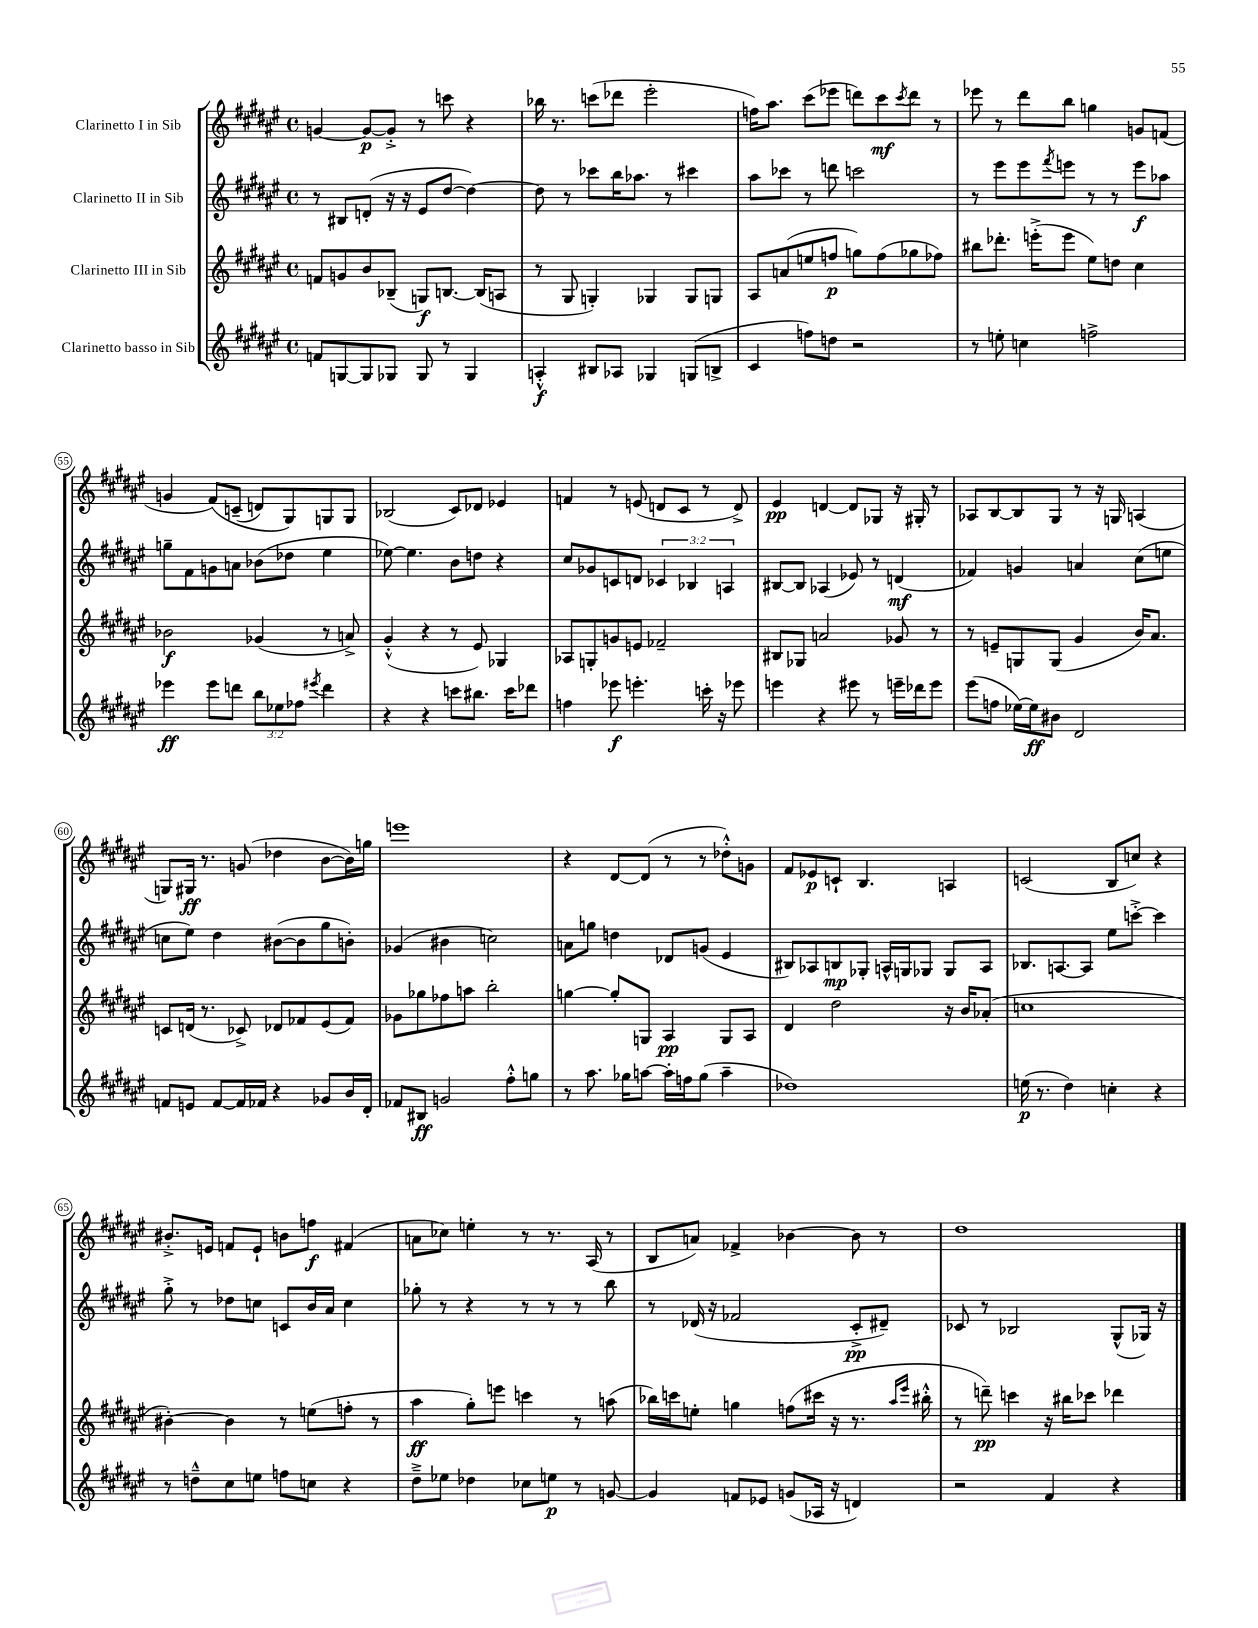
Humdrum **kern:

**kern	**dynam	**kern	**dynam	**kern	**dynam	**kern	**dynam
*part4	*part4	*part3	*part3	*part2	*part2	*part1	*part1
*staff4	*staff4	*staff3	*staff3	*staff2	*staff2	*staff1	*staff1
*I"Clarinetto basso in Sib	*	*I"Clarinetto III in Sib	*	*I"Clarinetto II in Sib	*	*I"Clarinetto I in Sib	*
*clefG2	*	*clefG2	*	*clefG2	*	*clefG2	*
*k[f#c#g#d#a#e#]	*	*k[f#c#g#d#a#e#]	*	*k[f#c#g#d#a#e#]	*	*k[f#c#g#d#a#e#]	*
*M4/4	*	*M4/4	*	*M4/4	*	*M4/4	*
*met(c)	*	*met(c)	*	*met(c)	*	*met(c)	*
=51	=51	=51	=51	=51	=51	=51	=51
8fn/L	.	8fn/L	.	8r	.	[4gn/	.
[8Gn/	.	8gn/	.	8B#X/L	.	.	.
8G/]	.	8b/	.	(8dn'/J	.	8g/L_	p
8G-X/J	.	(8B-X~/J	.	16r	.	8g'^/J]	.
.	.	.	.	16r	.	.	.
8G-/	.	8Gn/L)	f	8e#/L	.	8r	.
8r	.	[8.Bn/J	.	[8dd#/J	.	8cccn\	.
4G-/	.	.	.	4dd#\_)	.	4r	.
.	.	(16B/KL]	.	.	.	.	.
.	.	8An/J	.	.	.	.	.
=52	=52	=52	=52	=52	=52	=52	=52
4An'^^/	f	8r	.	8dd#\]	.	16bb-X\	.
.	.	.	.	.	.	8.r	.
.	.	8G#/	.	8r	.	.	.
8B#X/L	.	4Gn'/)	.	8ccc-X\L	.	(8cccn\L	.
8A-X/J	.	.	.	16bb\K	.	8ddd-X\J	.
.	.	.	.	8.aa-X\J	.	.	.
4G-X/	.	4G-X/	.	.	.	2eee#'\	.
.	.	.	.	8r	.	.	.
(8Gn/L	.	8G-/L	.	4ccc#X\	.	.	.
8Bn^/J	.	8Gn/J	.	.	.	.	.
=53	=53	=53	=53	=53	=53	=53	=53
4c#/	.	8A#/L	.	8aa#\L	.	16ffn\KL)	.
.	.	.	.	.	.	8.aa#\J	.
.	.	(8an/	.	8ccc-X\J	.	.	.
8ffn\L)	.	8een/	.	8r	.	(8ccc#\L	.
8ddn\J	.	8ffn/J	p	8dddn\	.	8eee-X\J	.
2r	.	8ggn\L)	.	2cccn\	.	8dddn\L)	.
.	.	(8ff\	.	.	.	8ccc#\	mf
.	.	.	.	.	.	8qccc#/	.
.	.	8gg-X\	.	.	.	8ddd\J	.
.	.	8ff-X\J)	.	.	.	8r	.
=54	=54	=54	=54	=54	=54	=54	=54
8r	.	8bb#X\L	.	8r	.	8eee-X\	.
8een'\	.	8.ddd-X'\J	.	8eee#\L	.	8r	.
4ccn\	.	.	.	8eee#\	.	8ddd#\L	.
.	.	(16eeen'^\KL	.	.	.	.	.
.	.	.	.	8qfff#/	.	.	.
.	.	8eee\J	.	8eeen\J	.	8bb\J	.
2ffn^\	.	8ee#\L)	.	8r	.	4ggn\	.
.	.	8ddn\J	.	8r	.	.	.
.	.	4cc#\	.	8eee\L	f	8gn/L	.
.	.	.	.	8aa-X\J	.	(8fn/J	.
!!LO:LB:g=z
=55	=55	=55	=55	=55	=55	=55	=55
4eee-X\	ff	2b-X\	f	8ggn~\L	.	4gn/	.
.	.	.	.	8f#\	.	.	.
8eee-\L	.	.	.	8gn\	.	(8f#/L)	.
8dddn\J	.	.	.	8an\J	.	(8cn~/J	.
12bb\L	.	(4g-X/	.	(8b-X\L	.	8dn/L)	.
12ee-X\	.	.	.	.	.	.	.
.	.	.	.	8dd-X\J	.	8G#/)	.
12ff-X\J	.	.	.	.	.	.	.
8qeee#X/	.	.	.	.	.	.	.
4ddd\	.	8r	.	4ee#\	.	8Gn/	.
.	.	8an^/)	.	.	.	8G/J	.
=56	=56	=56	=56	=56	=56	=56	=56
4r	.	(4g#'^^/	.	[8ee-X\)	.	(2B-X/	.
.	.	.	.	4.ee-\]	.	.	.
4r	.	4r	.	.	.	.	.
8cccn\L	.	8r	.	8b\L	.	8c#/L)	.
8.bb#X\J	.	8e#/)	.	8ddn\J	.	8d-X/J	.
.	.	4G-X/	.	4r	.	4e-X/	.
16ccc\KL	.	.	.	.	.	.	.
8ddd-X\J	.	.	.	.	.	.	.
=57	=57	=57	=57	=57	=57	=57	=57
4ffn\	.	8A-X/L	.	8cc#/L	.	4fn/	.
.	.	8Gn'/	.	8g-X/	.	.	.
8eee-X\	f	8gn/	.	8cn/	.	8r	.
4.eeen'\	.	8en/J	.	8dn/J	.	(8en/	.
.	.	2f-X~/	.	6c-X/	.	8dn/L	.
.	.	.	.	.	.	8c#/J	.
.	.	.	.	6B-X/	.	.	.
16cccn'\	.	.	.	.	.	8r	.
16r	.	.	.	.	.	.	.
.	.	.	.	6An/	.	.	.
8eee-X\	.	.	.	.	.	8d^/)	.
=58	=58	=58	=58	=58	=58	=58	=58
4eeen\	.	8B#X/L	.	[8B#X/L	.	4e#/	pp
.	.	8G-X/J	.	8B#/J]	.	.	.
4r	.	2an/	.	(4A-X/	.	[4dn/	.
8eee#X\	.	.	.	8e-X/)	.	8d/L]	.
8r	.	.	.	8r	.	8G-X/J	.
16eeen~\LL	.	8g-X/	.	(4dn/	mf	16r	.
16ddd-X\J	.	.	.	.	.	16G#X'/	.
8eee\J	.	8r	.	.	.	8r	.
=59	=59	=59	=59	=59	=59	=59	=59
(8eee#\L	.	8r	.	4f-X/)	.	8A-X/L	.
8ffn\J	.	8en~/L	.	.	.	[8B/	.
[16ee-X\LL)	.	8Gn/	.	4gn/	.	8B/]	.
16ee-\J]	ff	.	.	.	.	.	.
8b#X\J	.	(8G/J	.	.	.	8G#/J	.
2d#/	.	4g#/	.	4an/	.	8r	.
.	.	.	.	.	.	16r	.
.	.	.	.	.	.	16Gn/	.
.	.	16b/KL)	.	(8cc#\L	.	(4An/	.
.	.	8.a#/J	.	.	.	.	.
.	.	.	.	8een\J	.	.	.
!!LO:LB:g=z
=60	=60	=60	=60	=60	=60	=60	=60
8fn/L	.	8cn/L	.	8ccn\L	.	8Gn/L)	.
8en/J	.	(16dn/Jk	.	8ee#\J)	.	16G#X/Jk	ff
.	.	8.r	.	.	.	8.r	.
[8f/L	.	.	.	4dd#\	.	.	.
16f/L]	.	8c-X^/)	.	.	.	(8gn/	.
16f-X/JJ	.	.	.	.	.	.	.
4r	.	8d-X/L	.	([8b#X\L	.	4dd-X\	.
.	.	8f-X/	.	8b#\]	.	.	.
8g-X/L	.	(8e#/	.	8gg#\	.	[8b\L	.
16b/L	.	8f-/J)	.	8bn'\J)	.	16b\L])	.
16d#'/JJ	.	.	.	.	.	16ggn\JJ	.
=61	=61	=61	=61	=61	=61	=61	=61
8f-X/L	.	8g-X\L	.	(4g-X/	.	1eeen	.
8B#X/J	ff	8gg-X\	.	.	.	.	.
2gn/	.	8ff-X\	.	4b#X\	.	.	.
.	.	8aan\J	.	.	.	.	.
.	.	2bb'\	.	2ccn\)	.	.	.
8ff#'^^\L	.	.	.	.	.	.	.
8ggn\J	.	.	.	.	.	.	.
=62	=62	=62	=62	=62	=62	=62	=62
8r	.	[4ggn\	.	8an\L	.	4r	.
8.aa#\	.	.	.	8ggn\J	.	.	.
.	.	8gg'/L]	.	4ddn\	.	[8d#/L	.
16gg-X\KL	.	.	.	.	.	.	.
[8aan\J	.	8Gn/J	.	.	.	(8d#/J]	.
16aa'\LL]	.	4A#/	pp	8d-X/L	.	8r	.
16ffn\J	.	.	.	.	.	.	.
(8gg-\J	.	.	.	(8gn/J	.	8r	.
4aa~\	.	8G/L	.	4e#/	.	8dd-X'^^\L)	.
.	.	8A#/J	.	.	.	8gn\J	.
=63	=63	=63	=63	=63	=63	=63	=63
1dd-X)	.	4d#/	.	8B#X/L)	.	8f#/L	.
.	.	.	.	8A-X/	.	8e-X/	p
.	.	2dd#\	.	8Bn/	mp	8cn`/J	.
.	.	.	.	8G-X'/J	.	4.B/	.
.	.	.	.	16An^^/LL	.	.	.
.	.	.	.	16Gn/J	.	.	.
.	.	.	.	8G-X/J	.	.	.
.	.	16r	.	8G-/L	.	4An/	.
.	.	16b/KL	.	.	.	.	.
.	.	(8a-X'/J	.	8A/J	.	.	.
=64	=64	=64	=64	=64	=64	=64	=64
(16een\	p	1ccn	.	8.B-X/L	.	(2cn/	.
8.r	.	.	.	.	.	.	.
.	.	.	.	[8.An/	.	.	.
4dd#\)	.	.	.	.	.	.	.
.	.	.	.	8A/J]	.	.	.
4ccn'\	.	.	.	8ee#\L	.	8B/L	.
.	.	.	.	[8cccn'^\J	.	8ccn/J)	.
4r	.	.	.	4ccc\]	.	4r	.
!!LO:LB:g=z
=65	=65	=65	=65	=65	=65	=65	=65
8r	.	[4b#X'\)	.	8gg#'^\	.	8.b#X'^/L	.
8ddn~^^\L	.	.	.	8r	.	.	.
.	.	.	.	.	.	16en/Jk	.
8cc#\	.	4b#\]	.	8dd-X\L	.	8fn/L	.
8een\J	.	.	.	8ccn\J	.	8e`/J	.
8ffn\L	.	8r	.	8cn/L	.	8bn\L	.
8ccn\J	.	(8een\L	.	16b/L	.	8ffn\J	f
.	.	.	.	16a#/JJ	.	.	.
4r	.	8ffn'\J	.	4cc\	.	(4f#X/	.
.	.	8r	.	.	.	.	.
=66	=66	=66	=66	=66	=66	=66	=66
8dd#~^\L	.	4aa#\	ff	8gg-X'\	.	8an\L	.
8ee-X\J	.	.	.	8r	.	8cc-X\J)	.
4dd-X\	.	8gg#'\L)	.	4r	.	4een'\	.
.	.	8eeen\J	.	.	.	.	.
8cc-X\L	.	4cccn\	.	8r	.	8r	.
8een\J	p	.	.	8r	.	8.r	.
8r	.	8r	.	8r	.	.	.
.	.	.	.	.	.	(16A#/	.
[8gn/	.	(8aan\	.	8bb\	.	8r	.
=67	=67	=67	=67	=67	=67	=67	=67
4g/]	.	16bb-X\LL)	.	8r	.	8B/L	.
.	.	16cccn\J	.	.	.	.	.
.	.	8een'\J	.	(16d-X/	.	8an/J)	.
.	.	.	.	16r	.	.	.
8fn/L	.	4ggn\	.	2f-X/	.	4f-X^/	.
8e-X/J	.	.	.	.	.	.	.
(8gn/L	.	(8ffn\L	.	.	.	[4b-X\	.
16A-X/Jk	.	16ccc#X\Jk	.	.	.	.	.
16r	.	16r	.	.	.	.	.
4dn/)	.	8.r	.	8c#'^/L	pp	8b-\]	.
.	.	.	.	8d#X~/J)	.	8r	.
.	.	16qqaa#/LL	.	.	.	.	.
.	.	16qqeee#/JJ	.	.	.	.	.
.	.	16bb#X'^^\	.	.	.	.	.
=68	=68	=68	=68	=68	=68	=68	=68
2r	.	8r	.	8c-X/	.	1dd#	.
.	.	8dddn~\)	pp	8r	.	.	.
.	.	4cccn\	.	2B-X/	.	.	.
4f#/	.	16r	.	.	.	.	.
.	.	16bb#X\KL	.	.	.	.	.
.	.	8ccc-X\J	.	.	.	.	.
4r	.	4ddd-X\	.	(8G#^^/L	.	.	.
.	.	.	.	16G-X/Jk)	.	.	.
.	.	.	.	16r	.	.	.
==	==	==	==	==	==	==	==
*-	*-	*-	*-	*-	*-	*-	*-
